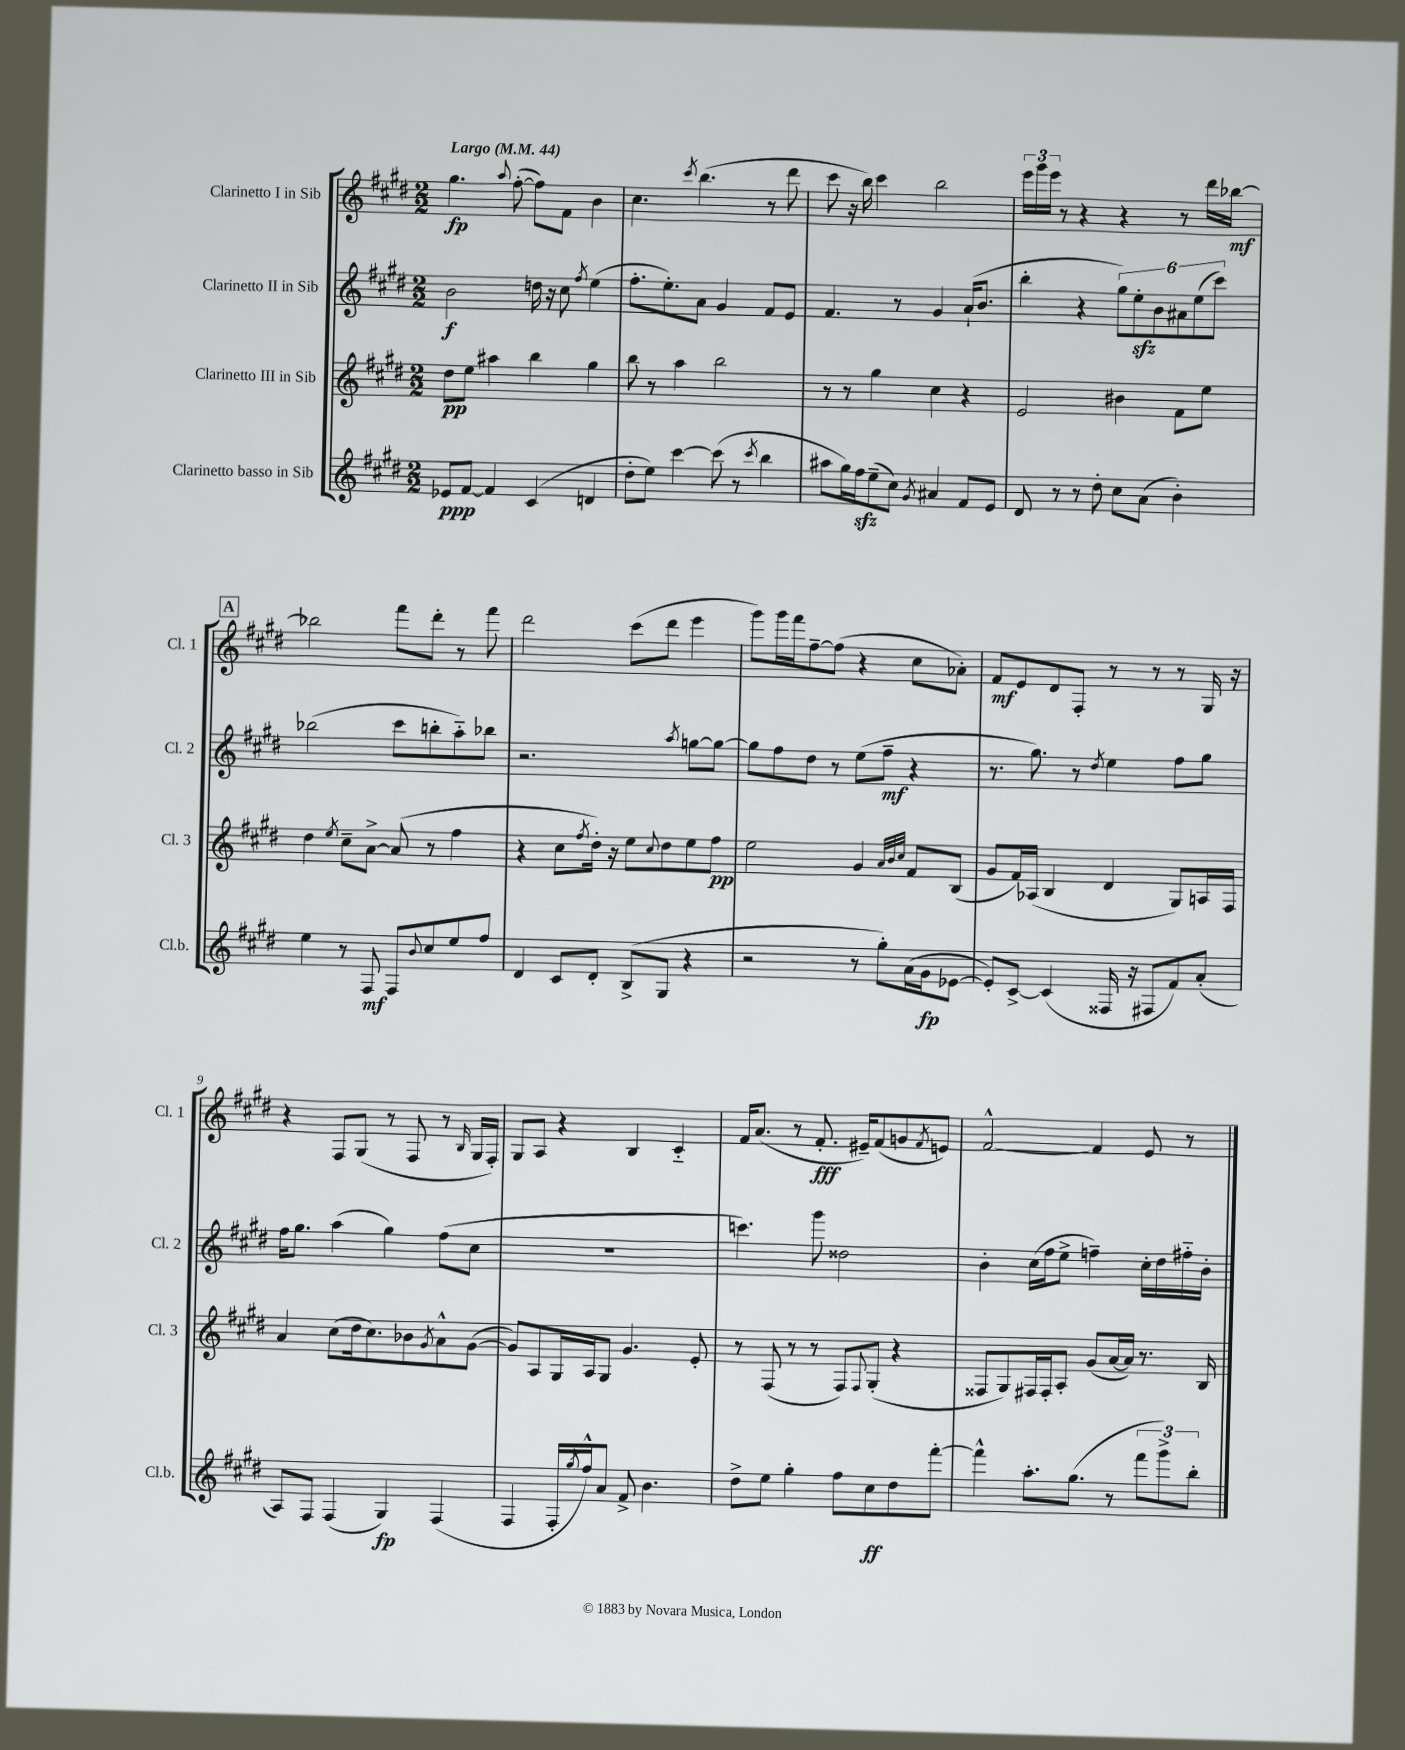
<<
\new StaffGroup <<
\new Staff = "s0" \with { instrumentName = "Clarinetto I in Sib" shortInstrumentName = "Cl. 1" } {
    \clef treble \key e \major \numericTimeSignature \time 2/2 \tempo "Largo" 4 = 44
    gis''4.\fp \appoggiatura { a''8 } fis''8~-.( fis''8) fis'8 b'4 |
    cis''4. \acciaccatura { cis'''8 } b''4.( r8 dis'''8 |
    cis'''8 r16 b''16) cis'''4 b''2 |
    \tuplet 3/2 { e'''16 gis'''16 e'''16 } r8 r4 r4 r8 dis'''16 bes''16~\mf |
    \mark \markup { \box "A" } bes''2 fis'''8 dis'''8-. r8 fis'''8 |
    dis'''2 cis'''8( dis'''8 e'''4 |
    gis'''8) gis'''16 fis'''16 fis''8~-- fis''8( r4 cis''8 aes'8-.) |
    fis'8\mf e'8 dis'8 fis8-. r8 r8 r8 gis16 r16 |
    r4 fis8 gis8( r8 fis8 r8 \grace { b16 } gis16 fis16-.) |
    gis8 a8 r4 b4 cis'4-_ |
    fis'16 a'8.( r8 fis'8.-.\fff eis'16--) fis'8( g'8 \acciaccatura { fis'8 } e'8) |
    fis'2~-^ fis'4 e'8 r8 \bar "|." |
}
\new Staff = "s1" \with { instrumentName = "Clarinetto II in Sib" shortInstrumentName = "Cl. 2" } {
    \clef treble \key e \major \numericTimeSignature \time 2/2
    b'2\f d''16 r16 cis''8 \acciaccatura { fis''8 } e''4( |
    fis''8.-. e''8.-.) a'8 gis'4 fis'8 e'8 |
    fis'4. r8 gis'4 a'16-!( b'8. |
    b''4-. r4 \tuplet 6/4 { gis''8) e''8-.\sfz b'8 ais'8 e''8( cis'''8) } |
    \mark \markup { \box "A" } bes''2( cis'''8 b''8-. a''8-_) bes''8 |
    r2. \acciaccatura { a''8 } g''8~ g''8~ |
    g''8 fis''8 dis''8 r8 e''8( fis''8--\mf r4 |
    r8. gis''8.) r8 \acciaccatura { dis''8 } e''4 fis''8 gis''8 |
    fis''16 gis''8. a''4( gis''4) fis''8( cis''8 |
    R1 |
    c'''4.) gis'''8 disis''2 |
    b'4-. cis''16( fis''16 e''8-> f''4--) cis''16-. dis''16 fis''16-_ b'16-. \bar "|." |
}
\new Staff = "s2" \with { instrumentName = "Clarinetto III in Sib" shortInstrumentName = "Cl. 3" } {
    \clef treble \key e \major \numericTimeSignature \time 2/2
    dis''8\pp e''8 ais''4 b''4 gis''4 |
    b''8 r8 a''4 b''2 |
    r8 r8 gis''4 cis''4 r4 |
    e'2 bis'4 fis'8 e''8 |
    \mark \markup { \box "A" } dis''4 \acciaccatura { e''8 } cis''8-- a'8~-> a'8( r8 fis''4 |
    r4 cis''8 \acciaccatura { fis''8 } dis''16-.) r16 e''8 \appoggiatura { cis''8 } dis''8 e''8 fis''8\pp |
    e''2 gis'4 \grace { a'32 b'32 cis''32 } fis'8 b8( |
    gis'8 fis'16) aes16( b4 dis'4 gis8) a16 fis16 |
    a'4 cis''8( dis''16 cis''8.) bes'8 \acciaccatura { gis'8 } a'8-^ gis'8~( |
    gis'8) a8 gis16 a16 gis8 gis'4. e'8-. |
    r8 fis8( r8 r8 fis8) \appoggiatura { fis8 } gis8-.( r4 |
    fisis8 gis8) fis16 fis16-. a8-. gis'8( a'16~ a'16) r8. b16 \bar "|." |
}
\new Staff = "s3" \with { instrumentName = "Clarinetto basso in Sib" shortInstrumentName = "Cl.b." } {
    \clef treble \key e \major \numericTimeSignature \time 2/2
    ees'8\ppp fis'8~ fis'4 cis'4( d'4 |
    dis''8-. e''8) cis'''4~ cis'''8( r8 \acciaccatura { cis'''8 } b''4 |
    ais''8 gis''16) fis''16\sfz e''8--( cis''8) \acciaccatura { gis'8 } ais'4 fis'8 e'8 |
    dis'8 r8 r8 dis''8-. cis''8 a'8( b'4-.) |
    \mark \markup { \box "A" } e''4 r8 fis8\mf fis8 \appoggiatura { b'8 } cis''8 e''8 fis''8 |
    dis'4 cis'8 dis'8-. b8->( gis8 r4 |
    r2 r8 gis''8-.) a'16( gis'16\fp ees'8~ |
    ees'8-.) cis'8~-> cis'4( fisis16 r16 fis8 fis'8) a'8-.( |
    a8) fis8 fis4( gis4\fp) fis4( |
    fis4 fis16-. \acciaccatura { gis''8 } fis''16-^) a'8 fis'8-> b'4. |
    dis''8-> e''8 gis''4-. fis''8 cis''8\ff dis''8 fis'''8~-. |
    fis'''4-^ a''8.-. gis''8.( r8 \tuplet 3/2 { fis'''8 gis'''8->) b''8-. } \bar "|." |
}
>>
>>
